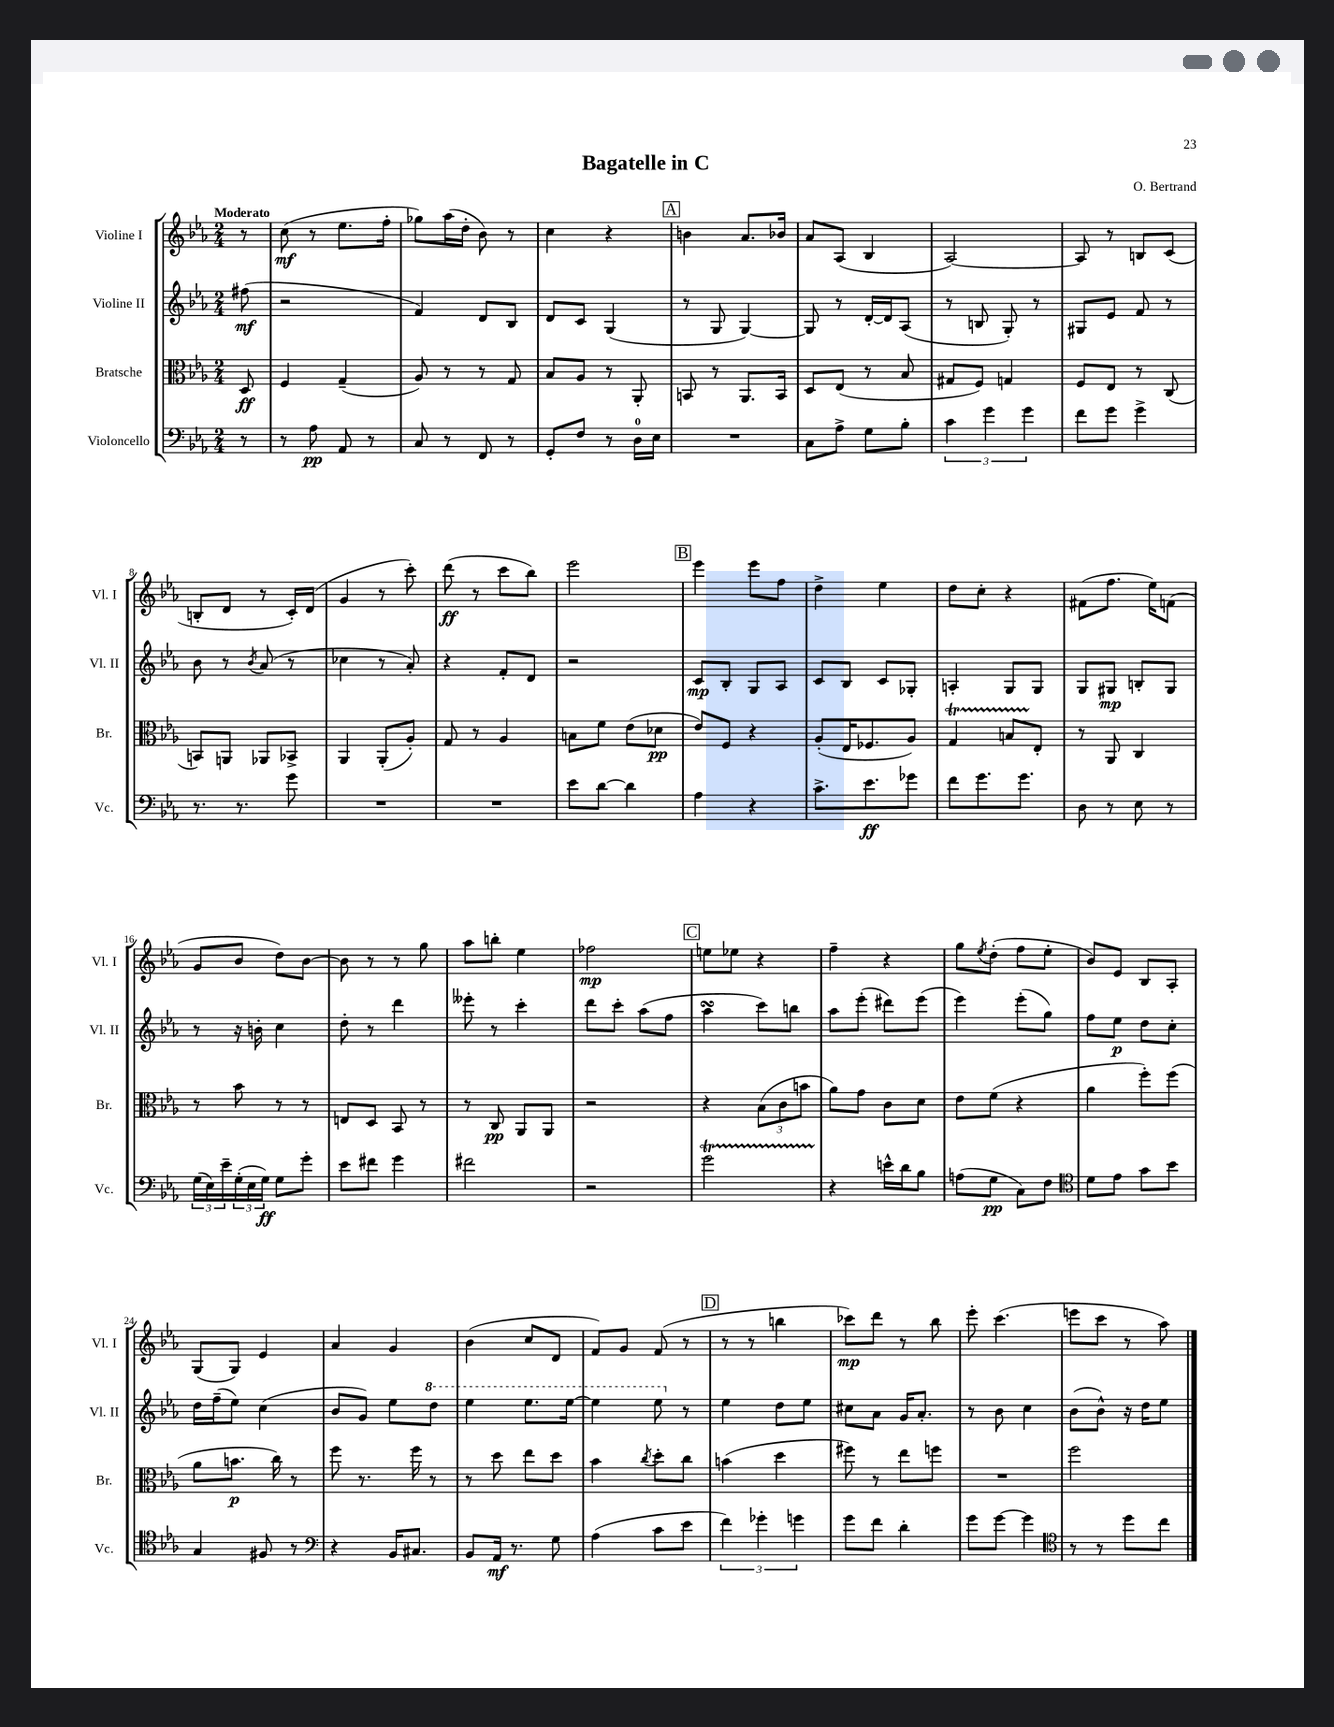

**kern	**kern	**kern	**kern
*staff4	*staff3	*staff2	*staff1
*clefF4	*clefC3	*clefG2	*clefG2
*k[b-e-a-]	*k[b-e-a-]	*k[b-e-a-]	*k[b-e-a-]
*M2/4	*M2/4	*M2/4	*M2/4
8r	8D	(8ff#	8r
=	=	=	=
8r	4F	2r	(8cc
8A-	.	.	8r
8AA-	(4G~	.	8.ee-
8r	.	.	.
.	.	.	16ff'
=	=	=	=
8C	8A-)	4f)	8gg-)
8r	8r	.	(16aa-
.	.	.	16dd'
8FF	8r	8d	8b-)
8r	8G	8B-	8r
=	=	=	=
8GG'	8B-	8d	4cc
8F	8A-	8c	.
8r	8r	(4G	4r
16D	8AA-'	.	.
16E-	.	.	.
=	=	=	=
2r	8BB	8r	4b
.	8r	8G	.
.	8.AA-	[4G)	8.a-
.	16BB	.	16b-
=	=	=	=
8C	8D	8G]	8a-
8A-^	(8E-	8r	(8A-
8G	8r	[16d'	4B-
.	.	16d]	.
8B-'	8B-	(8A-	.
=	=	=	=
6c	8G#	8r	[2A-)
.	8F)	8B	.
6g	.	.	.
.	4G	8G')	.
6g	.	.	.
.	.	8r	.
=	=	=	=
8f	8F	8G#	8A-]
8g	8E-	8e-	8r
4g^	8r	8f	8B
.	(8C	8r	(8c
=	=	=	=
8.r	8BB)	8b-	8B'
.	8AA	8r	8d
8.r	.	.	.
.	.	8qb-	.
.	8AA-	(8a-	8r
8g	8BB-^	8r	16c')
.	.	.	(16d
=	=	=	=
2r	4AA-	4cc-	4g
.	(8AA-'	8r	8r
.	8A-')	8a-')	8ccc')
=	=	=	=
2r	8G	4r	(8ddd
.	8r	.	8r
.	4A-	8f'	8ccc
.	.	8d	8bb-)
=	=	=	=
8e-	8B	2r	2eee-
[8d	8f	.	.
4d]	(8e-	.	.
.	8d-	.	.
=	=	=	=
4A-	8e-)	8c	4eee-
.	8F	8B-'	.
4r	4r	8G	8eee-
.	.	8A-	8ff
=	=	=	=
8.c^	(8A-'	8c	4dd^
.	16E-	8B-	.
8.e-	8.F-	.	.
.	.	8c	4ee-
8g-	8A-)	8G-'	.
=	=	=	=
8f	4G	4A'	8dd
8.g	.	.	8cc'
.	8B	8G	4r
8.g	.	.	.
.	8E-'	8G	.
=	=	=	=
8D	8r	8G	(8f#
8r	8AA-	8G#	8.ff
8E-	4C	8B'	.
.	.	.	16ee-)
8r	.	8G#	(8f
=	=	=	=
(24G	8r	8r	8g
24E-)	.	.	.
24e-~	.	.	.
(24G'	8b-	16r	8b-
24E-	.	.	.
.	.	16b'	.
24G)	.	.	.
8G	8r	4cc	8dd)
8g'	8r	.	[8b-
=	=	=	=
8e-	8E	8dd'	8b-]
8f#	8D	8r	8r
4g	8BB-	4ddd	8r
.	8r	.	8gg
=	=	=	=
2f#	8r	8eee--'	8aa-
.	8C	8r	8bb'
.	8AA-	4ccc'	4ee-
.	8AA-	.	.
=	=	=	=
2r	2r	8ddd	2ff-
.	.	8ccc'	.
.	.	(8aa-	.
.	.	8ff	.
=	=	=	=
2g	4r	4aa-	8ee
.	.	.	8ee-
.	(12B-	8ccc)	4r
.	12c	.	.
.	.	8bb	.
.	12b	.	.
=	=	=	=
4r	8a-)	8aa-	4ff~
.	8g	(8eee-'	.
16e^^	8c	8ddd#)	4r
16d	.	.	.
8B-	8d	(8eee-	.
=	=	=	=
(8A	8e-	4eee-)	8gg
.	.	.	8qee-
8G	(8f	.	(8dd'
8C)	4r	(8eee-'	8ff
8F	.	8gg)	8ee-'
=	=	=	=
*clefC4	*	*	*
8d	4a-	8ff	8b-)
8e-	.	8ee-	8e-
8g	8ff')	8dd	8B-
8b-	(8ff	8cc'	8A-'
=	=	=	=
4G	8a-	16dd	(8G
.	.	(16ff~	.
.	8.b	8ee-)	8G)
8F#	.	(4cc	4e-
.	16cc)	.	.
8r	8r	.	.
=	=	=	=
*clefF4	*	*	*
4r	8ff	8b-	4a-
.	8.r	8g)	.
16BB-	.	8ee-	4g
8.C#	16ff	.	.
.	8r	8ddd	.
=	=	=	=
8BB-	8r	4eee-	(4b-
16AA-	8dd	.	.
8.r	.	.	.
.	8ee-	8.eee-	8cc
8G	8dd	.	8d
.	.	[16eee-	.
=	=	=	=
(4A-	4b-	4eee-]	8f)
.	.	.	8g
.	8qcc	.	.
8c	8dd'	8eee-	(8f
8e-	8cc	8r	8r
=	=	=	=
6f)	(4b	4ee-	8r
.	.	.	8r
6g-'	.	.	.
.	4dd	8dd	4bb
6g	.	.	.
.	.	8ee-	.
=	=	=	=
8g	8ff#)	8cc#	8ccc-)
8f	8r	8a-	8ddd
4d'	8ee-	16g	8r
.	.	8.a-'	.
.	8ff	.	8bb-
=	=	=	=
8g	2r	8r	8eee-'
[8g	.	8b-	(4.ccc
4g]	.	4cc	.
=	=	=	=
*clefC4	*	*	*
8r	2ff	(8b-	8eee
8r	.	8b-^^)	8ccc
8dd	.	16r	8r
.	.	16dd	.
8cc	.	8ee-	8aa-)
==	==	==	==
*-	*-	*-	*-
